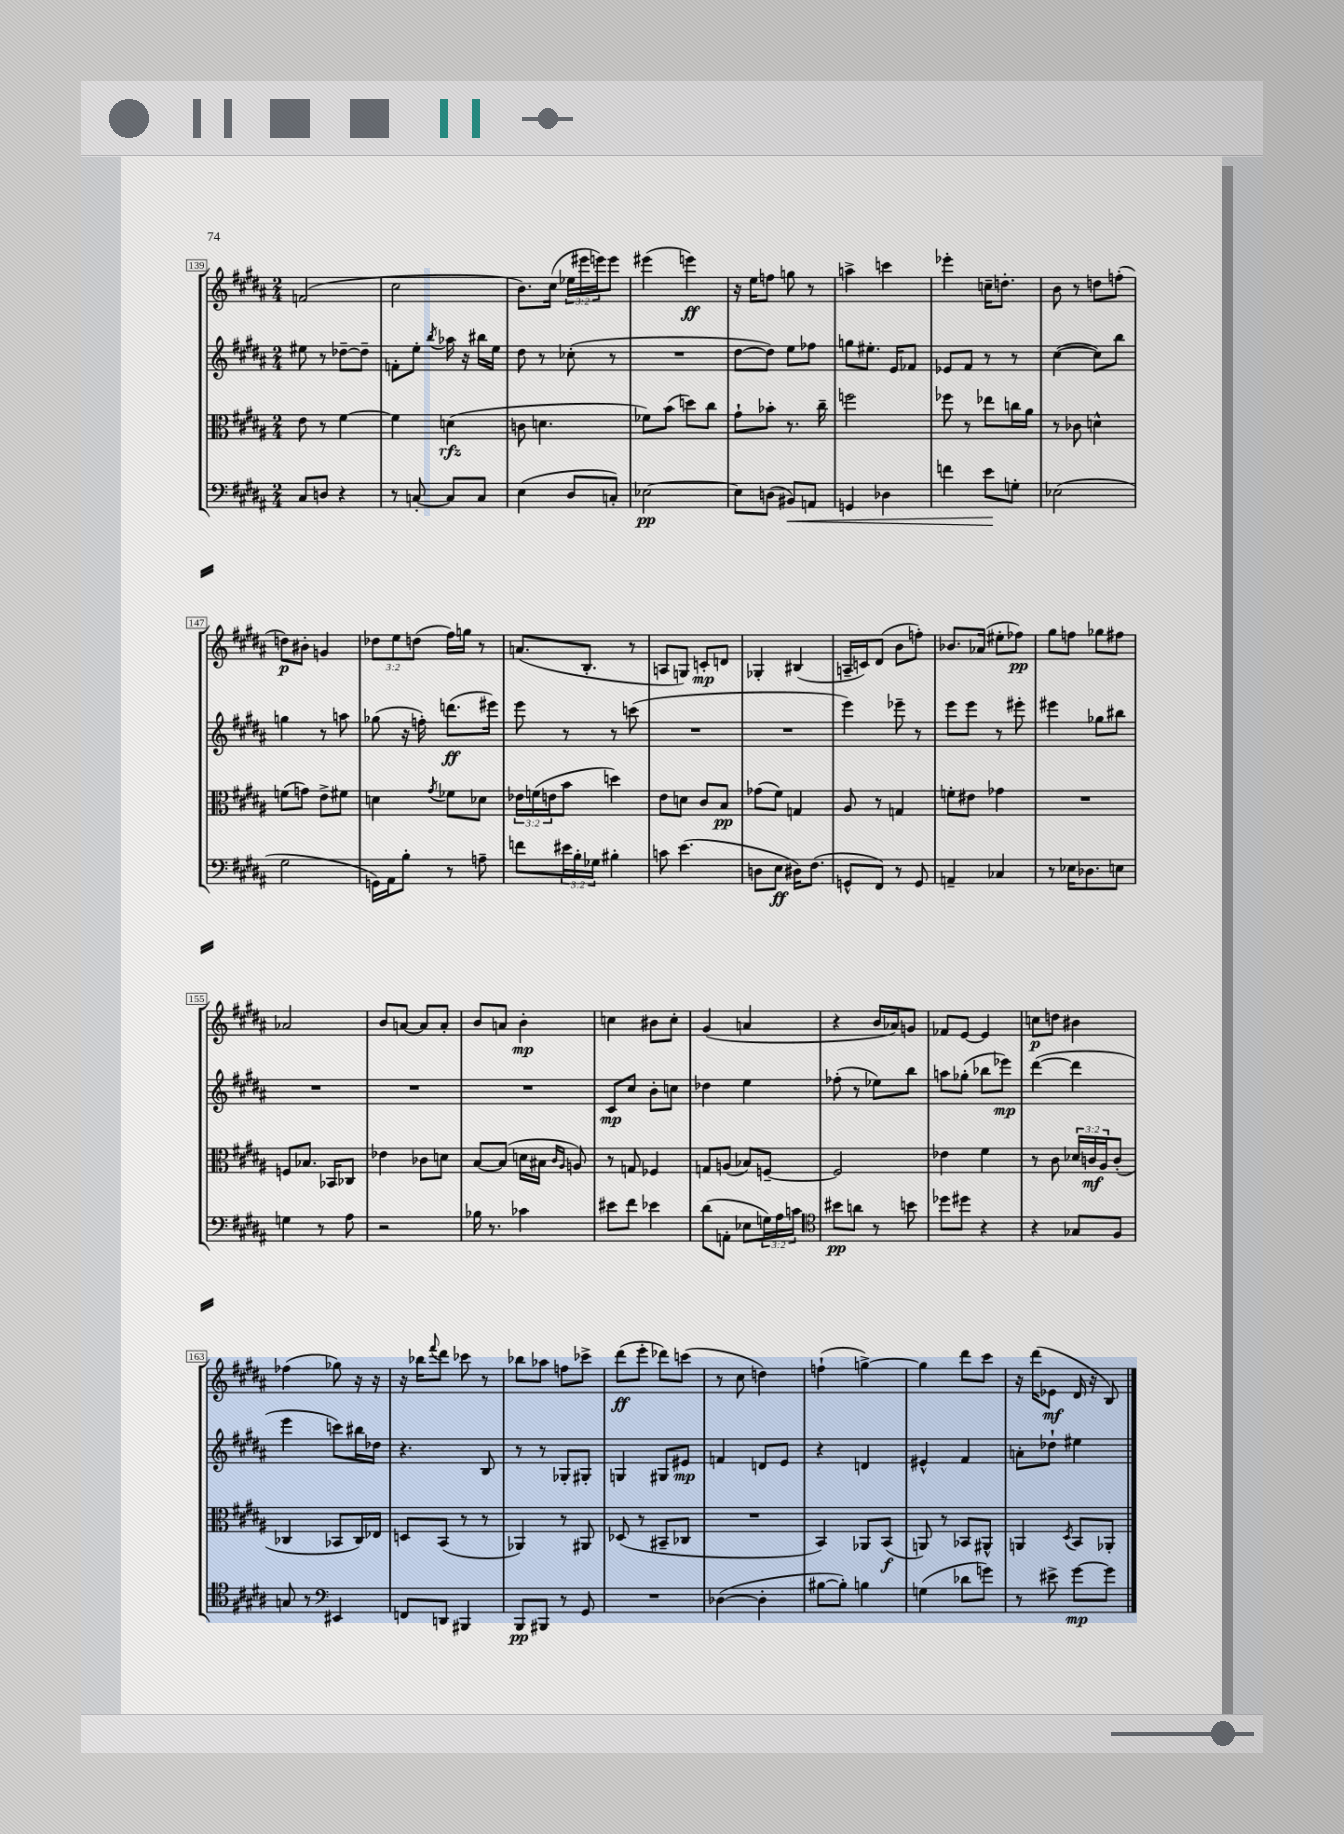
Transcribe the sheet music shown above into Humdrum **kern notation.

**kern	**kern	**kern	**kern
*staff4	*staff3	*staff2	*staff1
*clefF4	*clefC3	*clefG2	*clefG2
*k[f#c#g#d#a#]	*k[f#c#g#d#a#]	*k[f#c#g#d#a#]	*k[f#c#g#d#a#]
*M2/4	*M2/4	*M2/4	*M2/4
8C#/L	8e\	8ee#\	(2f/
8D/J	8r	8r	.
4r	[4f#\	[8dd-~\L	.
.	.	8dd-~\]J	.
=	=	=	=
8r	4f#\]	8f'\L	2cc#\
[8C'/	.	8ee'\J	.
.	.	8qbb/	.
8C/]L	(4d\	16aa-\	.
.	.	16r	.
8C/J	.	16bb#\LL	.
.	.	16ee\JJ	.
=	=	=	=
(4E\	8c\	8dd#\	8.b\L)
.	4.d\	8r	.
.	.	.	(16cc#\Jk
8D#/L	.	(8cc-'\	24ee-\LL
.	.	.	24eee#\
.	.	.	24eee\J)
8C'/J)	.	8r	8eee\J
=	=	=	=
[2E-\	8f-\L)	2r	(4eee#\
.	(8b\J	.	.
.	8dd\L)	.	4eee\)
.	8cc#\J	.	.
=	=	=	=
8E-\]L	8g#`\L	[8dd#\L	16r
.	.	.	16ee\LK
(8D\J	8b-'\J	8dd#\]J)	8ff\J
8BB#/L)	8.r	8ee\L	8gg\
8AA/J	.	8ff-\J	8r
.	16cc#~\	.	.
=	=	=	=
4GG/	2ff\	8gg\L	4aa^\
.	.	8.ee#'\J	.
4D-\	.	.	4ccc\
.	.	16e/LK	.
.	.	8f-/J	.
=	=	=	=
4f\	8ff-\	8e-/L	4eee-'\
.	8r	8f#/J	.
8e\L	8ee-\L	8r	16cc~\LK
.	.	.	8.dd'\J
8G'\J	16cc\L	8r	.
.	16a#\JJ	.	.
=	=	=	=
(2E-\	8r	([4cc#\	8b\
.	8c-\	.	8r
.	4d^^\	8cc#\]L)	8dd\L
.	.	8bb\J	(8ff'\J
=	=	=	=
2G#\	(8f\L	4gg\	8dd\L)
.	8g\J)	.	8b#'\J
.	8e^\L	8r	4g/
.	8f#\J	8aa\	.
=	=	=	=
16GG\LL)	4d\	(8gg-\	12dd-\L
16AA#\J	.	.	.
.	.	.	12ee\
8B'\J	.	16r	.
.	.	.	(12dd\J
.	.	16ff'\)	.
.	8qg#/	.	.
8r	8f-\L	(8.ddd\L	16ff#\LL)
.	.	.	16gg\JJ
8A~\	8d-\J	.	8r
.	.	16eee#\Jk)	.
=	=	=	=
8f\L	24e-\LL	8eee\	(8.a/L
.	(24f\	.	.
.	24e\J	.	.
24e#\L	8b\J	8r	.
24B'\	.	.	.
.	.	.	8.B'/J
24G-\JJ	.	.	.
4B#'\	4dd\)	8r	.
.	.	(8ccc\	8r
=	=	=	=
8c\	8e\L	2r	8A/L
(4.e\	8d\J	.	8G/J)
.	8c#/L	.	8c'/L
.	8B/J	.	8d/J
=	=	=	=
8D\L	(8g-\L	2r	4G-'/
8E\J	8f#\J)	.	.
16D#\LK)	4G/	.	(4B#/
(8.F#\J	.	.	.
=	=	=	=
8GG^^/L	8A#/	4eee\)	16A~/LL
.	.	.	16c/J)
8FF#/J)	8r	.	(8d#/J
8r	4G/	8eee-~\	8b\L
8GG/	.	8r	8ff'\J)
=	=	=	=
4AA~/	8f'\L	8eee\L	8.b-/L
.	8e#\J	8eee\J	.
.	.	.	(16a-/Jk
4C-/	4g-\	8r	8ee#'\L
.	.	8eee#'\	8ff-\J)
=	=	=	=
8r	2r	4eee#\	8gg#\L
16E-\LK	.	.	8ff\J
8.D-\	.	.	.
.	.	8gg-\L	8gg-\L
8E\J	.	8bb#\J	8ff#\J
=	=	=	=
4G\	8F/L	2r	2a-/
.	8.B-/J	.	.
8r	.	.	.
.	16BB-/LK	.	.
8A#\	8C-/J	.	.
=	=	=	=
2r	4e-\	2r	8b/L
.	.	.	[8a/J
.	8c-\L	.	8a/]L
.	8d\J	.	8a'/J
=	=	=	=
16B-\	[8B/L	2r	8b/L
8.r	.	.	.
.	(8B/]J	.	8a/J
4c-\	16d\LL	.	4b'\
.	16B#\JJ	.	.
.	16qqc#/LL	.	.
.	16qqA#/JJ	.	.
.	8A/)	.	.
=	=	=	=
8e#\L	8r	8c#/L	4cc\
8f#\J	8G/	8cc#/J	.
4e-\	4F-/	8b'\L	8b#\L
.	.	8cc\J	8cc'\J
=	=	=	=
(8d#\L	8G/L	4dd-\	(4g#/
8AA'\J	(8A/J	.	.
8E-\L	8B-/L)	4ee\	4a/
24G\L)	[8F~/J	.	.
24A#\	.	.	.
24c\JJ	.	.	.
=	=	=	=
*clefC4	*	*	*
8b#\L	2F/]	(8ff-'\	4r
8a\J	.	8r	.
8r	.	8ee-\L)	16b/LL
.	.	.	16a-/J)
8b\	.	8bb\J	8g/J
=	=	=	=
8dd-\L	4e-\	8aa\L	8f-/L
8dd#\J	.	(8gg-'\J	[8e/J
4r	4f#\	8bb-\L	4e/]
.	.	8eee-\J)	.
=	=	=	=
4r	8r	([4ddd#\	8cc\L
.	8c#\	.	8dd\J
8G-/L	24d-/LL	4ddd#\]	4b#\
.	24c/	.	.
.	24A#/J	.	.
8F#/J	(8c'/J	.	.
=	=	=	=
8G/	4C-/	4eee\	(4ff-\
8r	.	.	.
*clefF4	*	*	*
4EE#/	8BB-/L	8ccc\L)	8gg-\)
.	16C-/L)	16bb#\L	16r
.	16E-/JJ	16dd-\JJ	16r
=	=	=	=
8FF/L	8D/L	4.r	16r
.	.	.	16bb-\LK
.	.	.	8qqfff#/
8DD/J	(8BB/J	.	8ddd#\J
4BBB#/	8r	.	8ccc-\
.	8r	8B/	8r
=	=	=	=
8BBB/L	4AA-/)	8r	8bb-\L
8BBB#/J	.	8r	8aa-\J
8r	8r	8G-'/L	8ff\L
8GG#/	8AA#/	8G#'/J	8ccc-^\J
=	=	=	=
2r	(8D-/	4G/	(8ddd#\L
.	8r	.	8eee'\J
.	8BB#~/L	8G#/L	8ddd-\L)
.	8C-/J	8e#/J	(8ccc\J
=	=	=	=
([4D-\	2r	4f/	8r
.	.	.	8cc#\
4D-'\]	.	8d/L	4dd\)
.	.	8e/J	.
=	=	=	=
[8B#\L	4BB/)	4r	(4ff`\
8B#'\]J)	.	.	.
4B\	8AA-/L	4d/	[4gg^\)
.	(8BB/J	.	.
=	=	=	=
(4G\	8AA/)	4e#^^/	4gg\]
.	8r	.	.
8d-\L	8BB-/L	4f#/	8ddd#\L
8g\J)	8AA#^^/J	.	8ccc#\J
=	=	=	=
8r	4AA/	8a'\L	16r
.	.	.	(16ddd#\LK
8e#^\	.	8dd-`\J	8e-\J
.	8qD#/	.	.
[8g#\L	8BB/L	4ee#\	16d#/
.	.	.	16r
8g#\]J	8AA-'/J	.	8B/)
==	==	==	==
*-	*-	*-	*-
